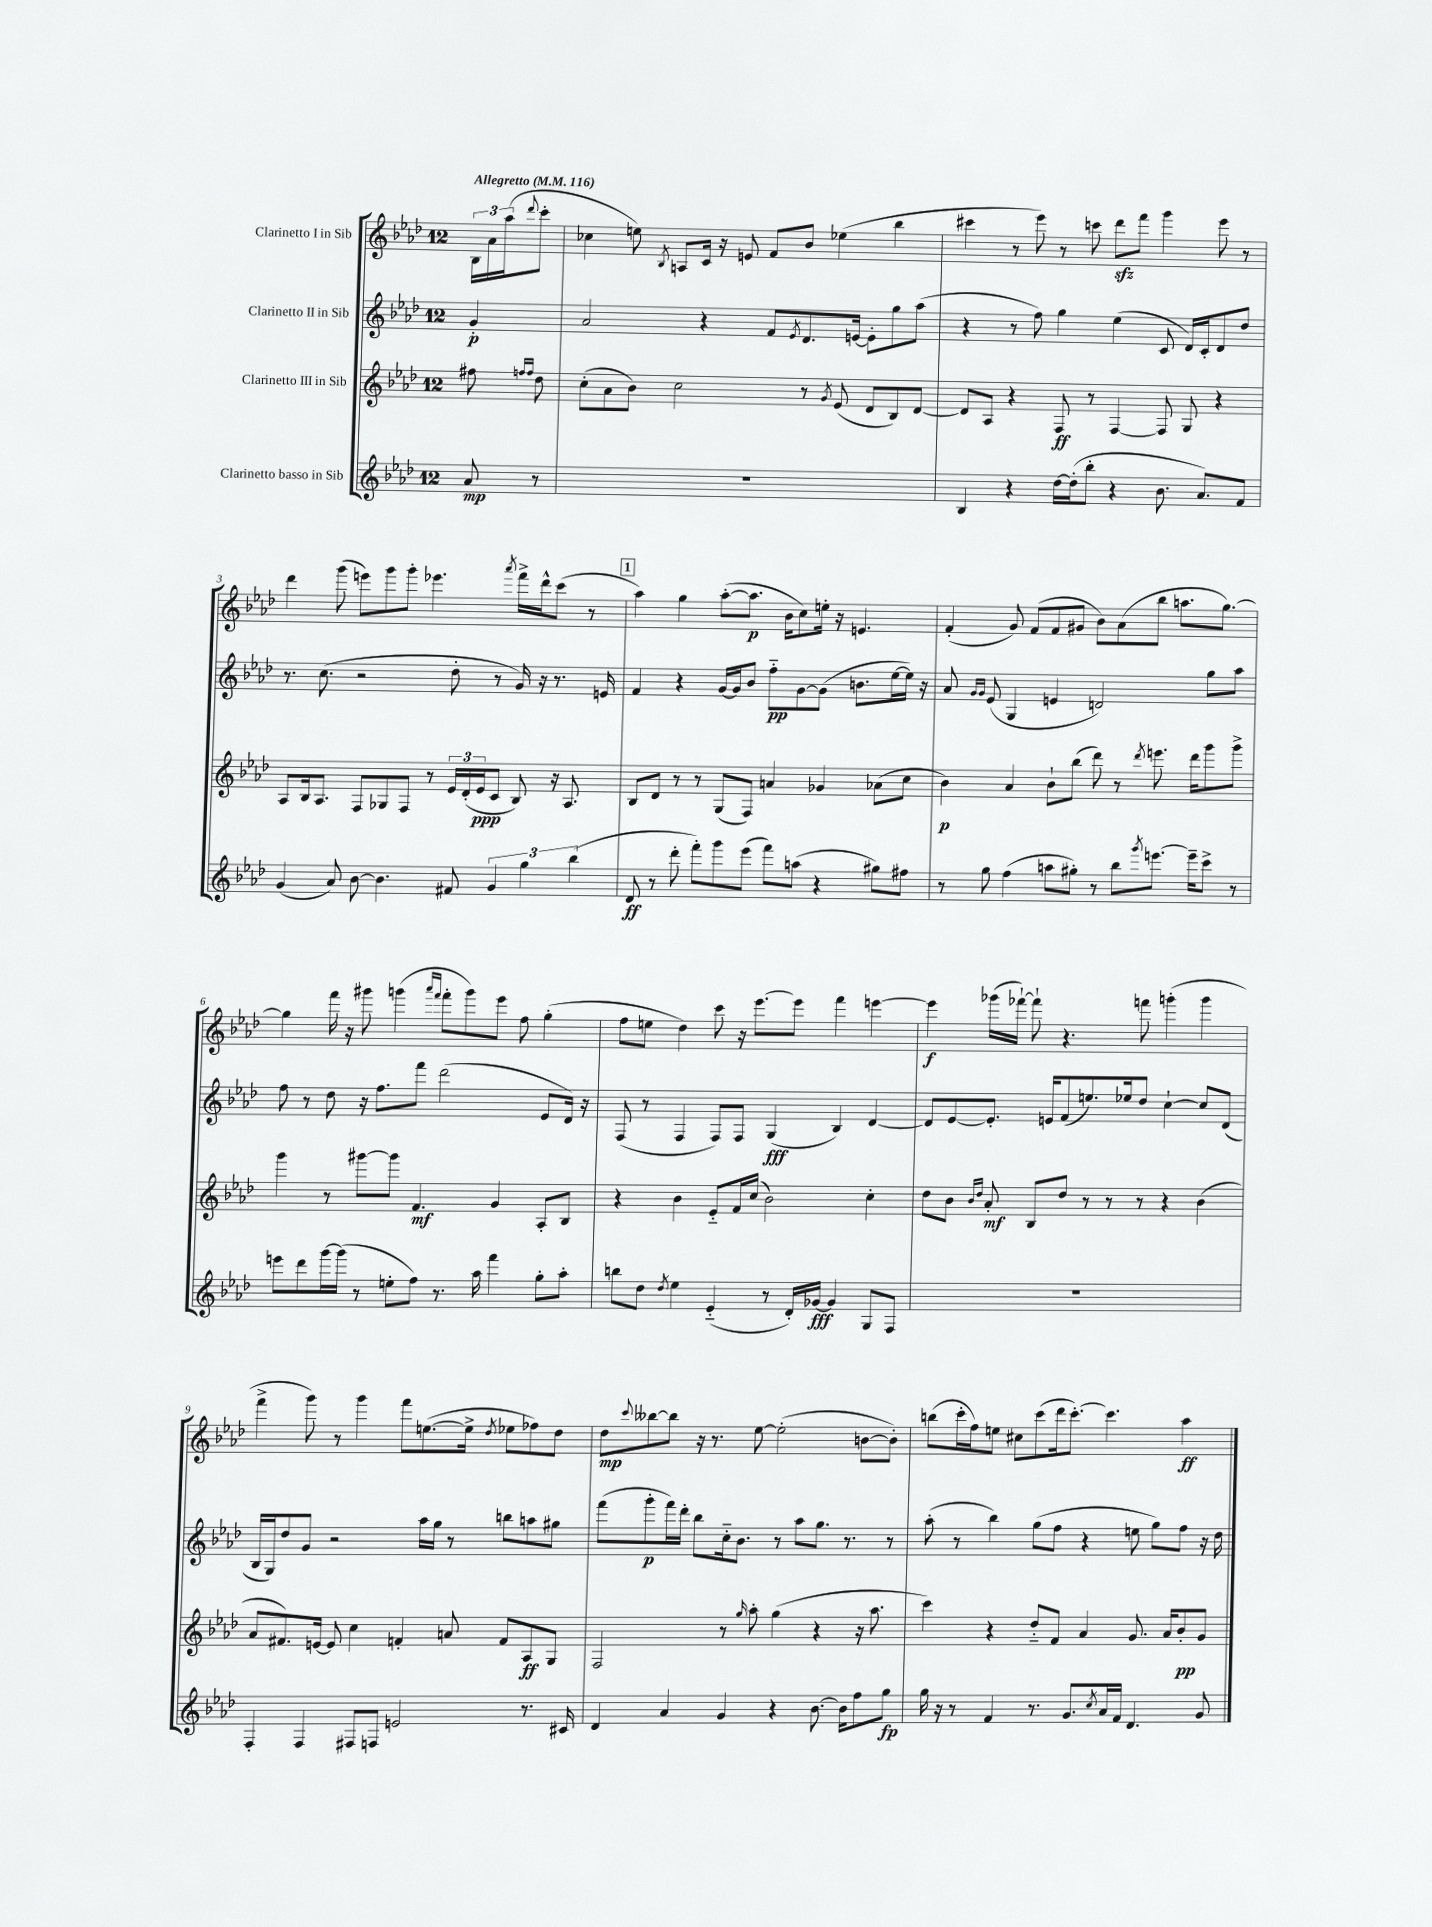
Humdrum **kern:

**kern	**kern	**kern	**kern
*staff4	*staff3	*staff2	*staff1
*clefG2	*clefG2	*clefG2	*clefG2
*k[b-e-a-d-]	*k[b-e-a-d-]	*k[b-e-a-d-]	*k[b-e-a-d-]
*M12/8	*M12/8	*M12/8	*M12/8
*MM116	*MM116	*MM116	*MM116
8a-	8ff#	4g'	24B-
.	.	.	24a-
.	.	.	(24aa-
.	16qqff	.	.
.	16qqff	.	8qqddd-
8r	8dd-	.	8ccc'
=	=	=	=
1.r	(8cc'	2a-	4cc-
.	8a-	.	.
.	8b-)	.	8ee)
.	.	.	8qB-
.	2cc	.	8A
.	.	4r	16c
.	.	.	16r
.	.	.	8e
.	.	8f	8f
.	.	8qe-	.
.	8r	8.d-	8b-
.	8qg	.	.
.	(8e-	.	(4ee-
.	.	[16e	.
.	8d-	8e']	.
.	8B-)	8gg	4bb-
.	[8d-	(8aa-	.
=	=	=	=
4B-	8d-]	4r	4ccc#
.	8A-	.	.
4r	4r	8r	8r
.	.	8ff)	8eee-)
[16dd-	8F	4gg	8r
(16dd-']	.	.	.
8bb-'	8r	.	8ccc
4r	[4F	(4ee-	8ddd-
.	.	.	8fff
8.b-	8F]	8c	4ggg
.	8G	16d-)	.
8.a-)	.	16c'	.
.	4r	8d-	8eee-
8f	.	8dd-	8r
=	=	=	=
(4g	8A-	8.r	4ddd-
.	16B-	.	.
.	8.A-	(8.cc	.
8a-)	.	.	(8ggg
[8b-	8F	2r	8eee)
4.b-]	8G-	.	8ggg
.	8F	.	8ggg'
.	8r	.	4.eee-
8f#	24e-	8dd-'	.
.	(24d-'	.	.
.	24e-	.	.
6g	8c	8r	.
.	.	.	8qaaa-
.	8B-)	16g)	16fff^
6gg	.	.	.
.	.	16r	16ddd-^^
.	16r	8.r	(8ccc
.	8.A-	.	.
(6bb-	.	.	.
.	.	.	8r
.	.	16e	.
=	=	=	=
8d-	8B-	4f	4aa-)
8r	8d-	.	.
8ddd-'	8r	4r	4gg
8fff')	8r	.	.
8ggg	(8G	[16g	([8aa-'
.	.	16g]	.
(8eee-	8F)	8b-	8.aa-]
8fff)	4a	8ff'~	.
.	.	.	16b-
(8aa	.	[8g	8cc)
4r	4g-	(8g]	16ee'
.	.	.	16r
.	.	8.b	4.e
8gg#)	(8a-	.	.
.	.	[16ee-	.
8ff#	8cc	16ee-])	.
.	.	16r	.
=	=	=	=
8r	4b-)	8a-	(4f'
.	.	16qqg	.
.	.	16qqg	.
8gg	.	(8e-	.
(4ff	4a-	4G	8g)
.	.	.	(8f
8aa	8b-`	4e	8f
8gg#')	(8bb-	.	8g#
8r	8ddd-)	2d)	8b-)
8bb-	8r	.	(8a-
8qggg	8qddd-	.	.
[8.eee	8.eee	.	8bb-
.	.	.	8.aa
16eee~]	16ddd-	.	.
8ccc^	8ggg	8gg	.
.	.	.	[8.gg)
8r	8ggg^	8aa-	.
=	=	=	=
8eee	4ggg	8ff	4gg]
8ddd-	.	8r	.
[16ggg	8r	8dd-	16fff
(16ggg]	.	.	16r
8r	[8ggg#	16r	8ggg#
.	.	8.ff	.
8ee'	8ggg#]	.	(4ggg
8ff)	4.f	8fff	.
.	.	.	16qqaaa-
.	.	.	16qqfff
8.r	.	(2ddd-	8fff'
.	.	.	8ggg)
16aa-	.	.	.
4fff	4g	.	8eee-
.	.	.	8ff
8gg'	8A-'	8e-	(4gg'
8aa-'	8B-	16d-)	.
.	.	16r	.
=	=	=	=
8bb	4r	(8F	8ff
8dd-	.	8r	8ee
8qdd-	.	.	.
4ee-	4b-	4F	4dd-)
(4e-'~	8e-'~	8F)	8ccc
.	16f	8F	16r
.	(16cc	.	[8.eee-
8r	2b-)	(4G	.
16d-')	.	.	8eee-]
[16g-	.	.	.
4g-]	.	4B-)	4fff
8G	4cc'	[4d-	[4eee
8F	.	.	.
=	=	=	=
1.r	8dd-	8d-]	4eee]
.	8b-	[8e-	.
.	16qqb-	.	.
.	16qqdd-	.	.
.	8a-'	8.e-']	(16ggg-
.	.	.	[16fff-`)
.	8B-	.	8fff-`]
.	.	16e	.
.	8dd-	(8f	4.r
.	8r	8.ee)	.
.	8r	.	.
.	.	16ee-	.
.	8r	8dd-	8fff
.	4r	[4cc`	(4ggg'
.	(4b-	8cc]	4ggg
.	.	(8d-	.
=	=	=	=
4F'	8a-	16B-	4fff^
.	.	16G)	.
.	8.f#)	8dd-	.
4F	.	8g	8ggg)
.	[16e	.	.
.	8e]	2r	8r
8F#	4cc	.	4ggg
8F	.	.	.
2e	4f'	.	8fff
.	.	16aa-	([8.ee
.	.	16gg	.
.	8a	8r	.
.	.	.	16ee^]
.	.	.	8qdd-
.	8f	8bb	8ee-
8.r	8A-	8aa	8ff-)
.	8G	8gg#	8dd-
16c#	.	.	.
=	=	=	=
4d-	2F	(8fff	8dd-
.	.	.	8qqccc
.	.	8ggg'	[8bb--
4a-	.	16fff)	8bb--]
.	.	16ddd-'	.
.	.	8bb-	16r
.	.	.	8.r
4g	8r	16cc'~	.
.	.	8.b-	.
.	16qqgg	.	.
.	8aa-'	.	[8ee-
4r	(4gg	8r	(2ee-']
.	.	8aa-	.
[8.b-	4r	8.gg	.
16b-]	.	8.r	.
8ff	16r	.	[8b
.	8.aa-	.	.
8gg	.	8r	8b'])
=	=	=	=
16gg	4ccc)	(8aa-'	(8bb
16r	.	.	.
8r	.	8r	16ccc'
.	.	.	16ff)
4f	4r	4bb-)	8ee
.	.	.	8cc#
8.r	8dd-'~	(8gg	(8ccc
.	8f	8ff	16ddd-
8.g	.	.	[8.ccc')
.	4a-	4r	.
8qcc	.	.	.
16a-	.	.	4.ccc]
16f	.	.	.
4.d-	8.g	8ee	.
.	.	8gg)	.
.	16a-	.	.
.	8b-'	8ff	4aa-
8g	8g	16r	.
.	.	16dd-	.
==	==	==	==
*-	*-	*-	*-
